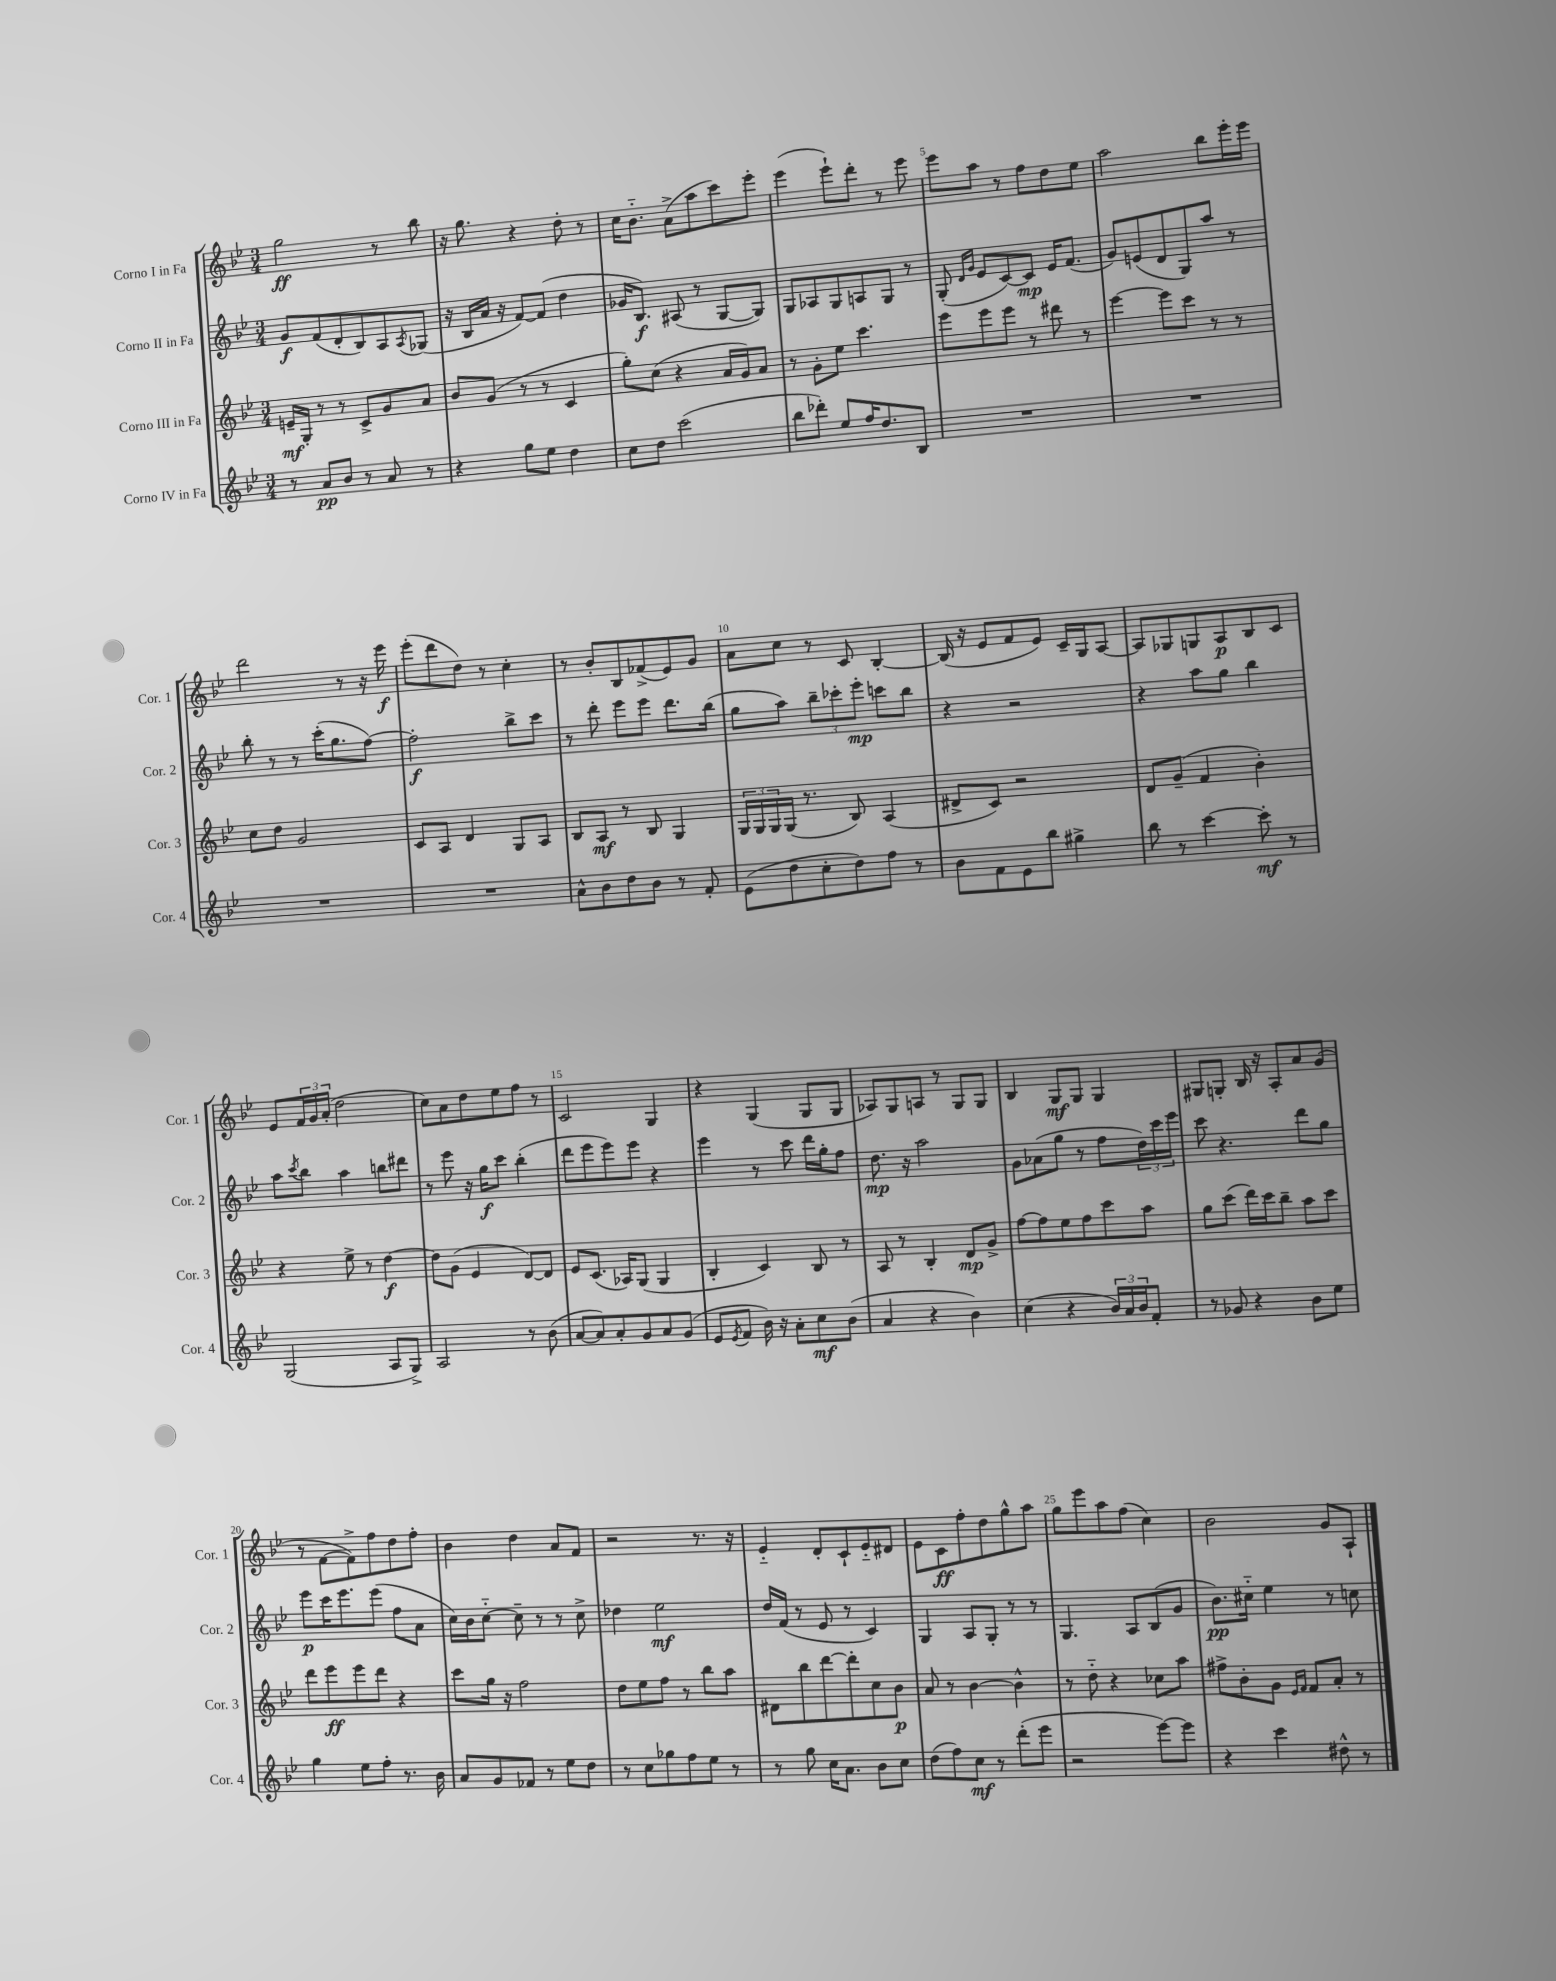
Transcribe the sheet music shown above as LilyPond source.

<<
\new StaffGroup <<
\new Staff = "s0" \with { instrumentName = "Corno I in Fa" shortInstrumentName = "Cor. 1" } {
    \clef treble \key bes \major \numericTimeSignature \time 3/4
    g''2\ff r8 bes''8 |
    r16 g''8. r4 d''8-. r8 |
    c''16 bes'8.-_ a'8->( a''8 c'''8) ees'''8-. |
    ees'''4( ees'''8-!) d'''8-. r8 ees'''8 |
    ees'''8 a''8 r8 f''8 d''8 ees''8 |
    a''2 bes''8 ees'''16-. ees'''16 |
    d'''2 r8 r16 ees'''16\f |
    ees'''8-.( d'''8 d''8) r8 c''4-. |
    r8 bes'8-. bes8 fes'8->( ees'8) g'8 |
    a'8 c''8 r8 c'8 bes4~-. |
    bes16( r16 ees'8 f'8 ees'8) c'16-- g16 a8~ |
    a8 ges8 g8 a8\p bes8 c'8 |
    ees'8 \tuplet 3/2 { f'16 g'16 a'16-.( } d''2 |
    c''8) a'8 d''8 ees''8 f''8 r8 |
    c'2 g4 |
    r4 g4( g8 g8 |
    aes8) g8 a8 r8 g8 g8 |
    bes4 g8\mf g8 g4 |
    gis8 g8-. bes16 r16 a8-. a'8 g'8( |
    r8 f'8~ f'8->) f''8 d''8 f''8-. |
    bes'4 d''4 a'8 f'8 |
    r2 r8. r16 |
    ees'4-_ d'8-. c'8-! ees'8-_ dis'8 |
    ees'8 c'8\ff f''8-. d''8 g''8-^ a''8 |
    g''8 ees'''8 a''8 f''8( c''4) |
    bes'2 g'8 a8-! \bar "|." |
}
\new Staff = "s1" \with { instrumentName = "Corno II in Fa" shortInstrumentName = "Cor. 2" } {
    \clef treble \key bes \major \numericTimeSignature \time 3/4
    g'8\f f'8( d'8-. bes8) a8 \acciaccatura { a8 } ges8( |
    r16 bes16 a'16 r16 f'8~) f'8( d''4 |
    ges'16 bes8.\f) ais8( r8 g8~ g8) |
    g8 aes8 g8 a8 g8 r8 |
    g8-.( \grace { d'16 g'16 } ees'8 c'8~) c'8\mp ees'16 f'8.( |
    g'8) e'8( d'8 g8) a''8 r8 |
    bes''8-. r8 r8 c'''16-.( g''8. f''8~) |
    f''2-.\f bes''8-> c'''8 |
    r8 d'''8-. ees'''8 ees'''8 d'''8. bes''16( |
    g''8 a''8) \tuplet 3/2 { bes''8-- ces'''8-. ees'''8-.\mp } c'''8 bes''8 |
    r4 r2 |
    r4 a''8 g''8 bes''4 |
    a''8 \acciaccatura { c'''8 } bes''8 a''4 b''8 dis'''8 |
    r8 ees'''8 r16 g''16\f c'''8 bes''4-.( |
    d'''8 ees'''8 ees'''8) ees'''8 r4 |
    ees'''4 r8 c'''8 d'''16 g''16-. f''8 |
    d''8.\mp r16 a''2 |
    g'8 aes'8( g''8 r8 f''8 \tuplet 3/2 { d''16) c'''16 ees'''16 } |
    c'''8 r4. d'''8 g''8 |
    ees'''8\p c'''16 ees'''8. ees'''8( f''8 a'8 |
    c''16) bes'16 c''8~-_ c''8-- r8 r8 c''8-> |
    des''4 ees''2\mf |
    d''16 f'16( r8 ees'8 r8 c'4) |
    g4 a8 g8-. r8 r8 |
    g4. a8 bes8( g'8 |
    bes'8.\pp) cis''16-_ ees''4 r8 c''8 \bar "|." |
}
\new Staff = "s2" \with { instrumentName = "Corno III in Fa" shortInstrumentName = "Cor. 3" } {
    \clef treble \key bes \major \numericTimeSignature \time 3/4
    e'16--\mf g16-. r8 r8 c'8-> g'8 a'8 |
    bes'8 g'8( r8 r8 c'4 |
    g''8-.) c''8( r4 a'16 g'16) a'8 |
    r8 g'8-. ees''8 c'''4. |
    ees'''8 ees'''8 ees'''8 r8 dis'''8 r8 |
    ees'''4~ ees'''8 c'''8 r8 r8 |
    c''8 d''8 g'2 |
    c'8 a8 d'4 g8 a8 |
    bes8 a8\mf r8 bes8 g4 |
    \tuplet 3/2 { g16 g16 g16 } g16( r8. bes8) a4( |
    dis'8-> c'8) r2 |
    d'8 g'8--( f'4 bes'4-.) |
    r4 ees''8-> r8 d''4~\f |
    d''8 g'8( ees'4 d'8~) d'8 |
    ees'8 c'8.( aes16) g8( g4 |
    bes4-. c'4) bes8 r8 |
    a8 r8 bes4-. d'8\mp g'8-> |
    f''8~ f''8 ees''8 f''8 c'''8 a''8 |
    g''8 c'''8( d'''16) c'''16 bes''8-- a''8 c'''8 |
    d'''8 ees'''8\ff ees'''8 d'''8 r4 |
    c'''8 g''16 r16 f''2 |
    d''8 ees''8 f''8 r8 bes''8 a''8 |
    dis'8 bes''8 d'''8~ d'''8-. c''8 bes'8\p |
    a'8 r8 bes'4~ bes'4-^ |
    r8 d''8-_ r4 ces''8 a''8 |
    fis''8-> bes'8-. g'8 \grace { ees'16 f'16 } f'8 a'8-. r8 \bar "|." |
}
\new Staff = "s3" \with { instrumentName = "Corno IV in Fa" shortInstrumentName = "Cor. 4" } {
    \clef treble \key bes \major \numericTimeSignature \time 3/4
    r8 a'8\pp bes'8 r8 a'8 r8 |
    r4 g''8 ees''8 d''4 |
    c''8 d''8 c'''2( |
    bes''8 des'''8-.) ees''8 f''16 d''8. bes8 |
    R2. |
    R2. |
    R2. |
    R2. |
    a'8-^ bes'8 d''8 bes'8 r8 f'8-. |
    ees'8( d''8 c''8-. d''8) f''8 r8 |
    bes'8 f'8 ees'8 bes''8 gis''4-> |
    bes''8 r8 c'''4~ c'''8-.\mf r8 |
    g2( a8 g8->) |
    a2 r8 bes'8( |
    a'8~ a'8) a'8-. g'8 a'8 g'8( |
    ees'8 \acciaccatura { ees'8 } f'8 bes'16) r16 a'8-. c''8\mf bes'8( |
    a'4 r4 bes'4) |
    c''4( r4 \tuplet 3/2 { bes'16) a'16 bes'16 } f'8-. |
    r8 ges'8 r4 bes'8 ees''8 |
    g''4 ees''8 f''8-. r8. bes'16 |
    a'8 g'8 fes'8 r8 ees''8 d''8 |
    r8 c''8 ges''8 f''8 ees''8 r8 |
    r8 g''8 c''16 a'8. bes'8 c''8 |
    d''8( f''8) c''8\mf r8 d'''8-.( ees'''8 |
    r2 ees'''8~) ees'''8 |
    r4 c'''4 dis''8-^ r8 \bar "|." |
}
>>
>>
\layout { \context { \Score \override BarNumber.break-visibility = ##(#f #t #t) barNumberVisibility = #(every-nth-bar-number-visible 5) } }
